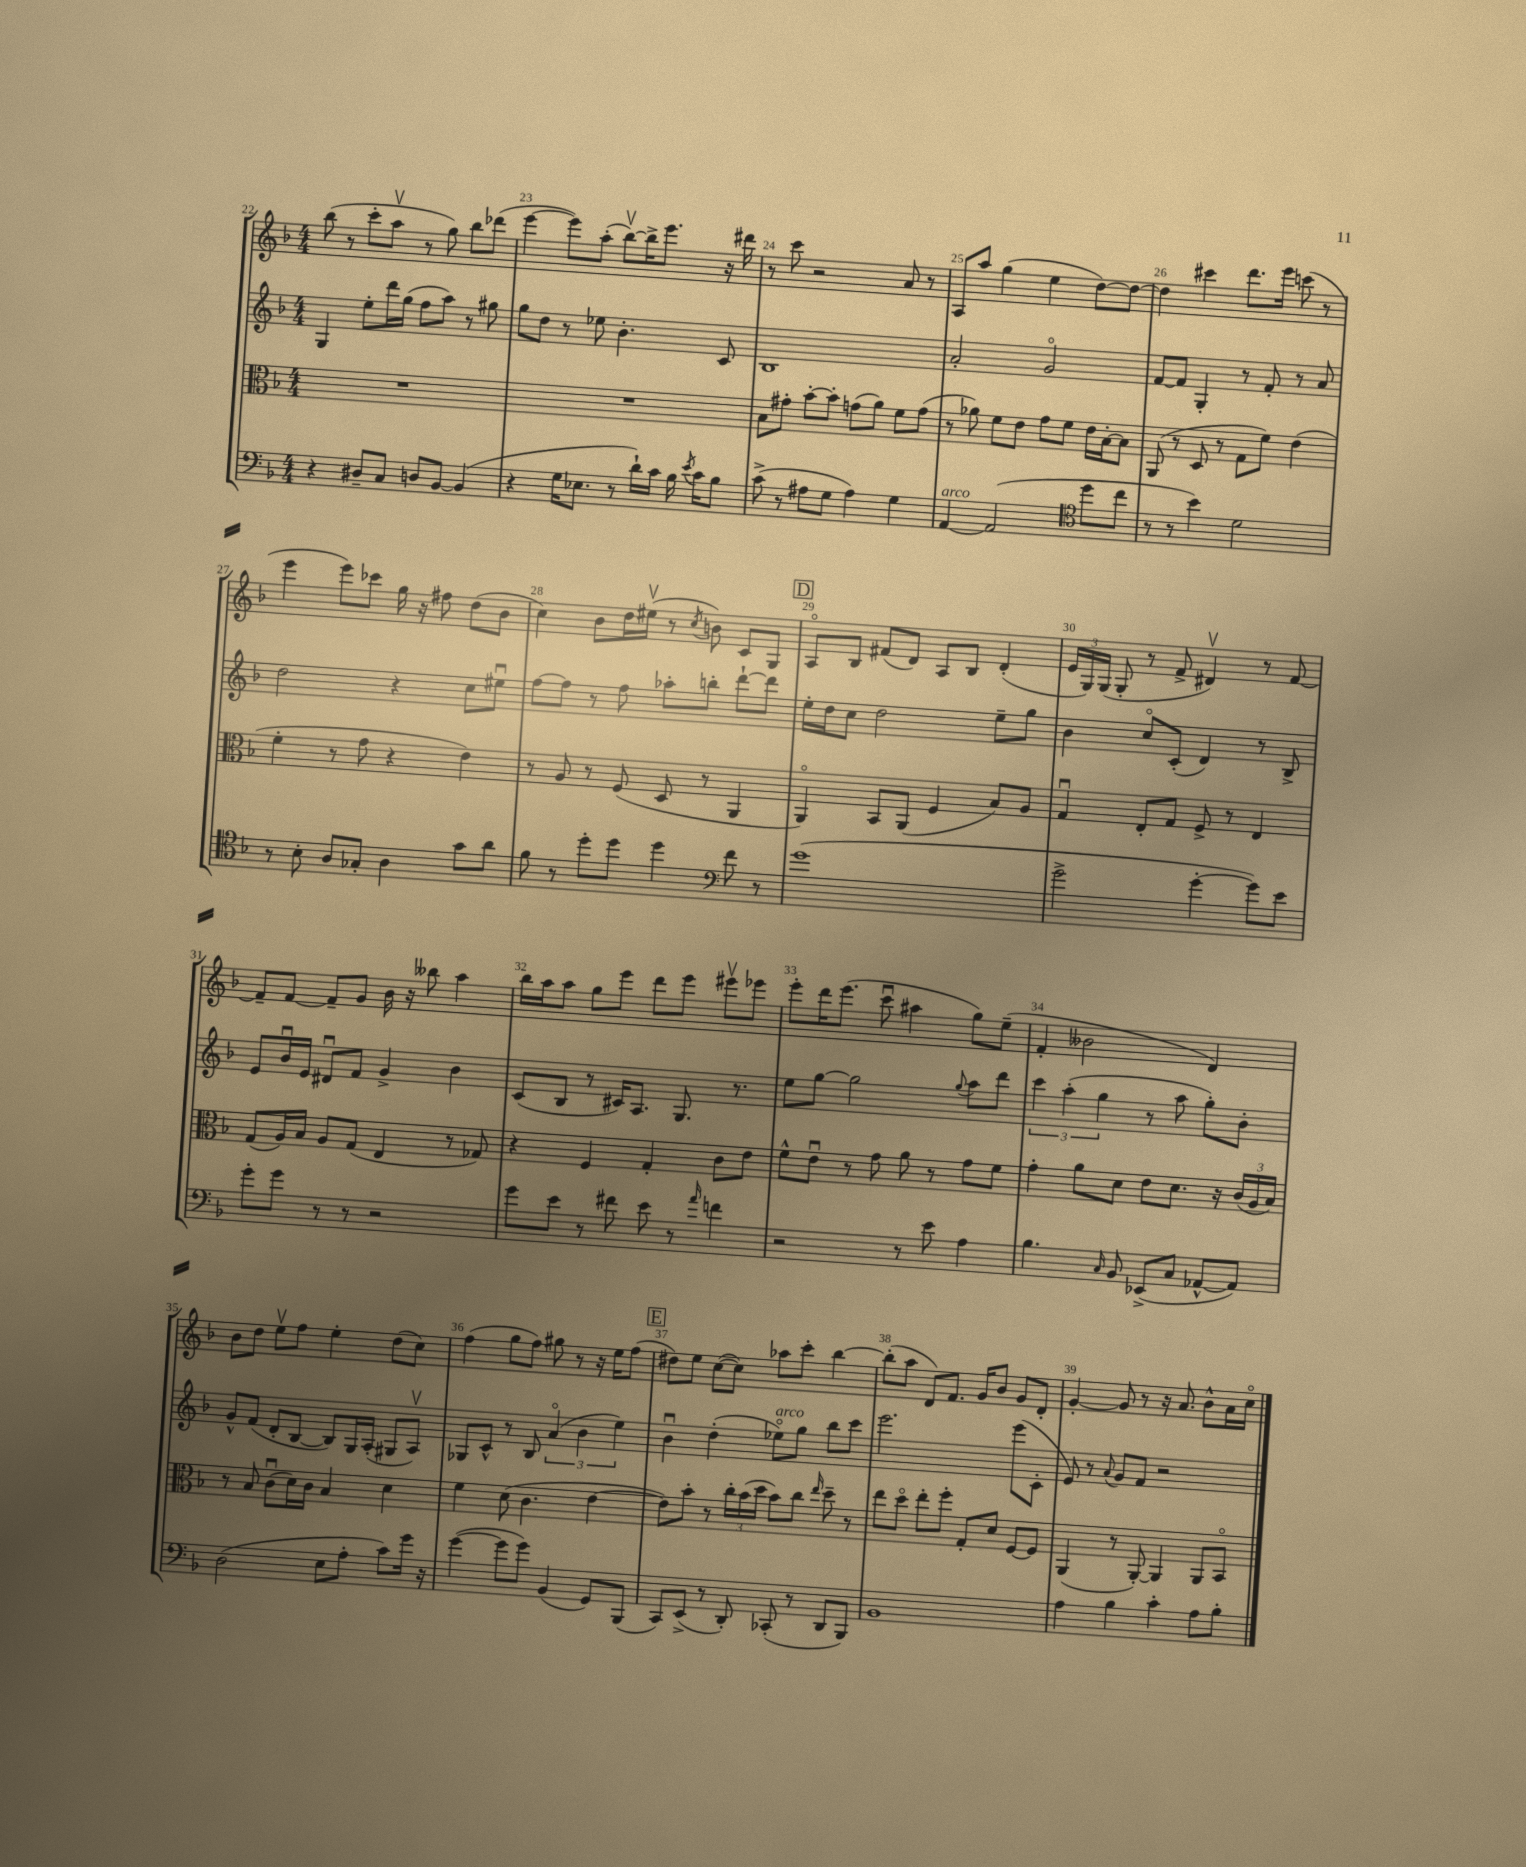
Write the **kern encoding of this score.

**kern	**kern	**kern	**kern
*staff4	*staff3	*staff2	*staff1
*clefF4	*clefC3	*clefG2	*clefG2
*k[b-]	*k[b-]	*k[b-]	*k[b-]
*M4/4	*M4/4	*M4/4	*M4/4
4r	1r	4G	(8bb-
.	.	.	8r
8D#~	.	8ee'	8ccc'
8C	.	16ddd	8aav
.	.	(16gg	.
8D	.	8ff	8r
[8BB-	.	8aa)	8gg)
(4BB-]	.	8r	8bb-
.	.	8gg#	(8ddd-
=	=	=	=
4r	1r	8gg	[4eee
.	.	8dd	.
16G	.	8r	8eee])
8.E-	.	.	.
.	.	8ee-	(8aa'
8r	.	4.b-'	[8bb-v)
16d`)	.	.	16bb-^]
16c	.	.	8.eee
16B-	.	.	.
8qe	.	.	.
16c	.	.	.
8B-	.	8c	16r
.	.	.	16ddd#
=	=	=	=
(8c^	8B-	1B-	8r
8r	8g#'	.	8ccc
8A#	[8b-'	.	2r
8G	8b-']	.	.
4A#)	(8g	.	.
.	8a)	.	.
4G	8f	.	8a
.	(8g	.	8r
=	=	=	=
[4AA	8r	2a'	8A
.	8a-)	.	8aa
(2AA]	8f	.	(4gg
.	8e	.	.
.	8g	2go	4ee
.	8f	.	.
*clefC4	*	*	*
8dd	16e	.	[8dd)
.	[16B-'	.	.
8cc	8B-]	.	8dd_
=	=	=	=
8r	(8AA	[8f	4dd]
8r	8r	8f]	.
4b-)	8D	4G'	4ccc#
.	8r	.	.
2d	8G	8r	8.ddd
.	8f)	8f'	.
.	.	.	16eee
.	(4e	8r	(8ccc
.	.	8a	8r
=	=	=	=
8r	4f'	2dd	4eee
8B-'	.	.	.
8A	8r	.	8eee)
8G-'	8g	.	8ccc-
4A	4r	4r	16gg
.	.	.	16r
.	.	.	8ff#
8g	4e)	8cc	(8dd
8a	.	8ee#u	8b-
=	=	=	=
8f	8r	[8ff	4cc)
8r	8A	8ff]	.
8dd'	8r	8r	8b-
8dd	(8F	8ff	16dd
.	.	.	(16ee#v
4dd	8D	8aa-'	8r
.	.	.	8qcc
.	8r	8bb'	8b)
*clefF4	*	*	*
8f	4AA	[8ddd`	8c
8r	.	8ddd]	8G
=	=	=	=
(1g	4AAo)	16ee'	8Ao
.	.	16dd	.
.	.	8cc	8B-
.	8BB-	2dd	(8f#
.	(8AA	.	8d)
.	4F	.	8A
.	.	.	8B-
.	8B-)	8ee~	(4d'
.	8A	8gg	.
=	=	=	=
2g^	4Gu	4b-	24e
.	.	.	24G)
.	.	.	(24G
.	.	.	8G'
.	8E'	8cco	8r
.	8G	(8c'	8f^
[4g'	8F^	4d)	4d#v)
.	8r	.	.
8g])	4E	8r	8r
8e	.	8B-^	[8f
=	=	=	=
8g'	(8G	8e	8f~]
8g	16A)	16b-u	[8f
.	16B-	16e	.
8r	8A	8d#u	8f~]
8r	(8G	8f	8g
2r	4E	4g^	16b-
.	.	.	16r
.	.	.	8bb--
.	8r	4b-	4aa
.	8G-)	.	.
=	=	=	=
8g	4r	(8c	16bb-
.	.	.	16aa
8e	.	8B-	8aa
8r	4F	8r	8gg
8f#	.	16c#)	8eee
.	.	8.A	.
8e	4G'	.	8ddd
8r	.	8.G	8eee
16qqa	.	.	.
4f	8c	.	8eee#v
.	.	8.r	.
.	8e	.	8eee-
=	=	=	=
2r	8f^^	8ee	8eee'
.	8eu	[8gg	16ddd
.	.	.	(8.eee
.	8r	2gg]	.
.	8g	.	8cccu
8r	8a	.	4aa#
8e	8r	.	.
.	.	8qqgg	.
4A	8g	8aa	8gg)
.	8f	8ddd	(8ee~
=	=	=	=
4.B-	4g'	6ccc	4f'
.	.	(6aa'	.
.	8a	.	2b--
.	.	6gg	.
16qqC	.	.	.
8BB-	8d	.	.
(8EE-^	8e	8r	.
8C	8.d	8aa	.
[8AA-^^	.	8gg')	4d)
.	16r	.	.
8AA-])	(24c	8b-'	.
.	24A	.	.
.	24B-)	.	.
=	=	=	=
(2D	8r	8g^^	8b-
.	8B-	(8f	8dd
.	(8cu	8d'	8eev
.	16d)	[8B-	8ff
.	16c	.	.
8E	4B-	8B-])	4ee'
8A'	.	16G	.
.	.	(16A'	.
8c)	4d	8G#	(8dd
16g	.	8Av)	8cc)
16r	.	.	.
=	=	=	=
([4g	4f	8G-	(4ff
.	.	8c^^	.
8g]	(8d	8r	8gg
8g)	4.c	8B-	8ff)
(4BB-	.	(6ao	8gg#
.	.	.	8r
.	.	6b-	.
8GG)	[4e	.	16r
.	.	.	16ee
.	.	6ee)	.
(8BBB-	.	.	(8ff
=	=	=	=
8CC)	8e])	4b-u	8dd#)
(8EE^	8b-'	.	8ee
8r	8r	(4dd'	([8cc
8DD')	24cc'	.	8cc])
.	(24b-	.	.
.	24dd	.	.
(8CC-'	8b-)	8ee-o)	8aa-
8r	8cc	8gg	8ccc'
.	16qqee	.	.
8DD	8dd~	8bb-	[4bb-
8BBB-)	8r	8ccc	.
=	=	=	=
1BB-	8ee	2.eee	(8bb-']
.	8ddo	.	8aa
.	8ee'	.	8d)
.	8ff'	.	8.f
.	8G'	.	.
.	.	.	16g
.	8d	.	8b-
.	[8F	(8eee	8g
.	8F]	8c'	8d'
=	=	=	=
4A	(4AA	8e)	[4g'
.	.	8r	.
.	.	8qqa	.
4B-	8r	8g	8g]
.	[8AA')	8f	8r
4c'	4AA]	2r	16r
.	.	.	8.a
8A	8AA	.	8b-^^
8B-'	8BB-o	.	16a
.	.	.	16cco
==	==	==	==
*-	*-	*-	*-
